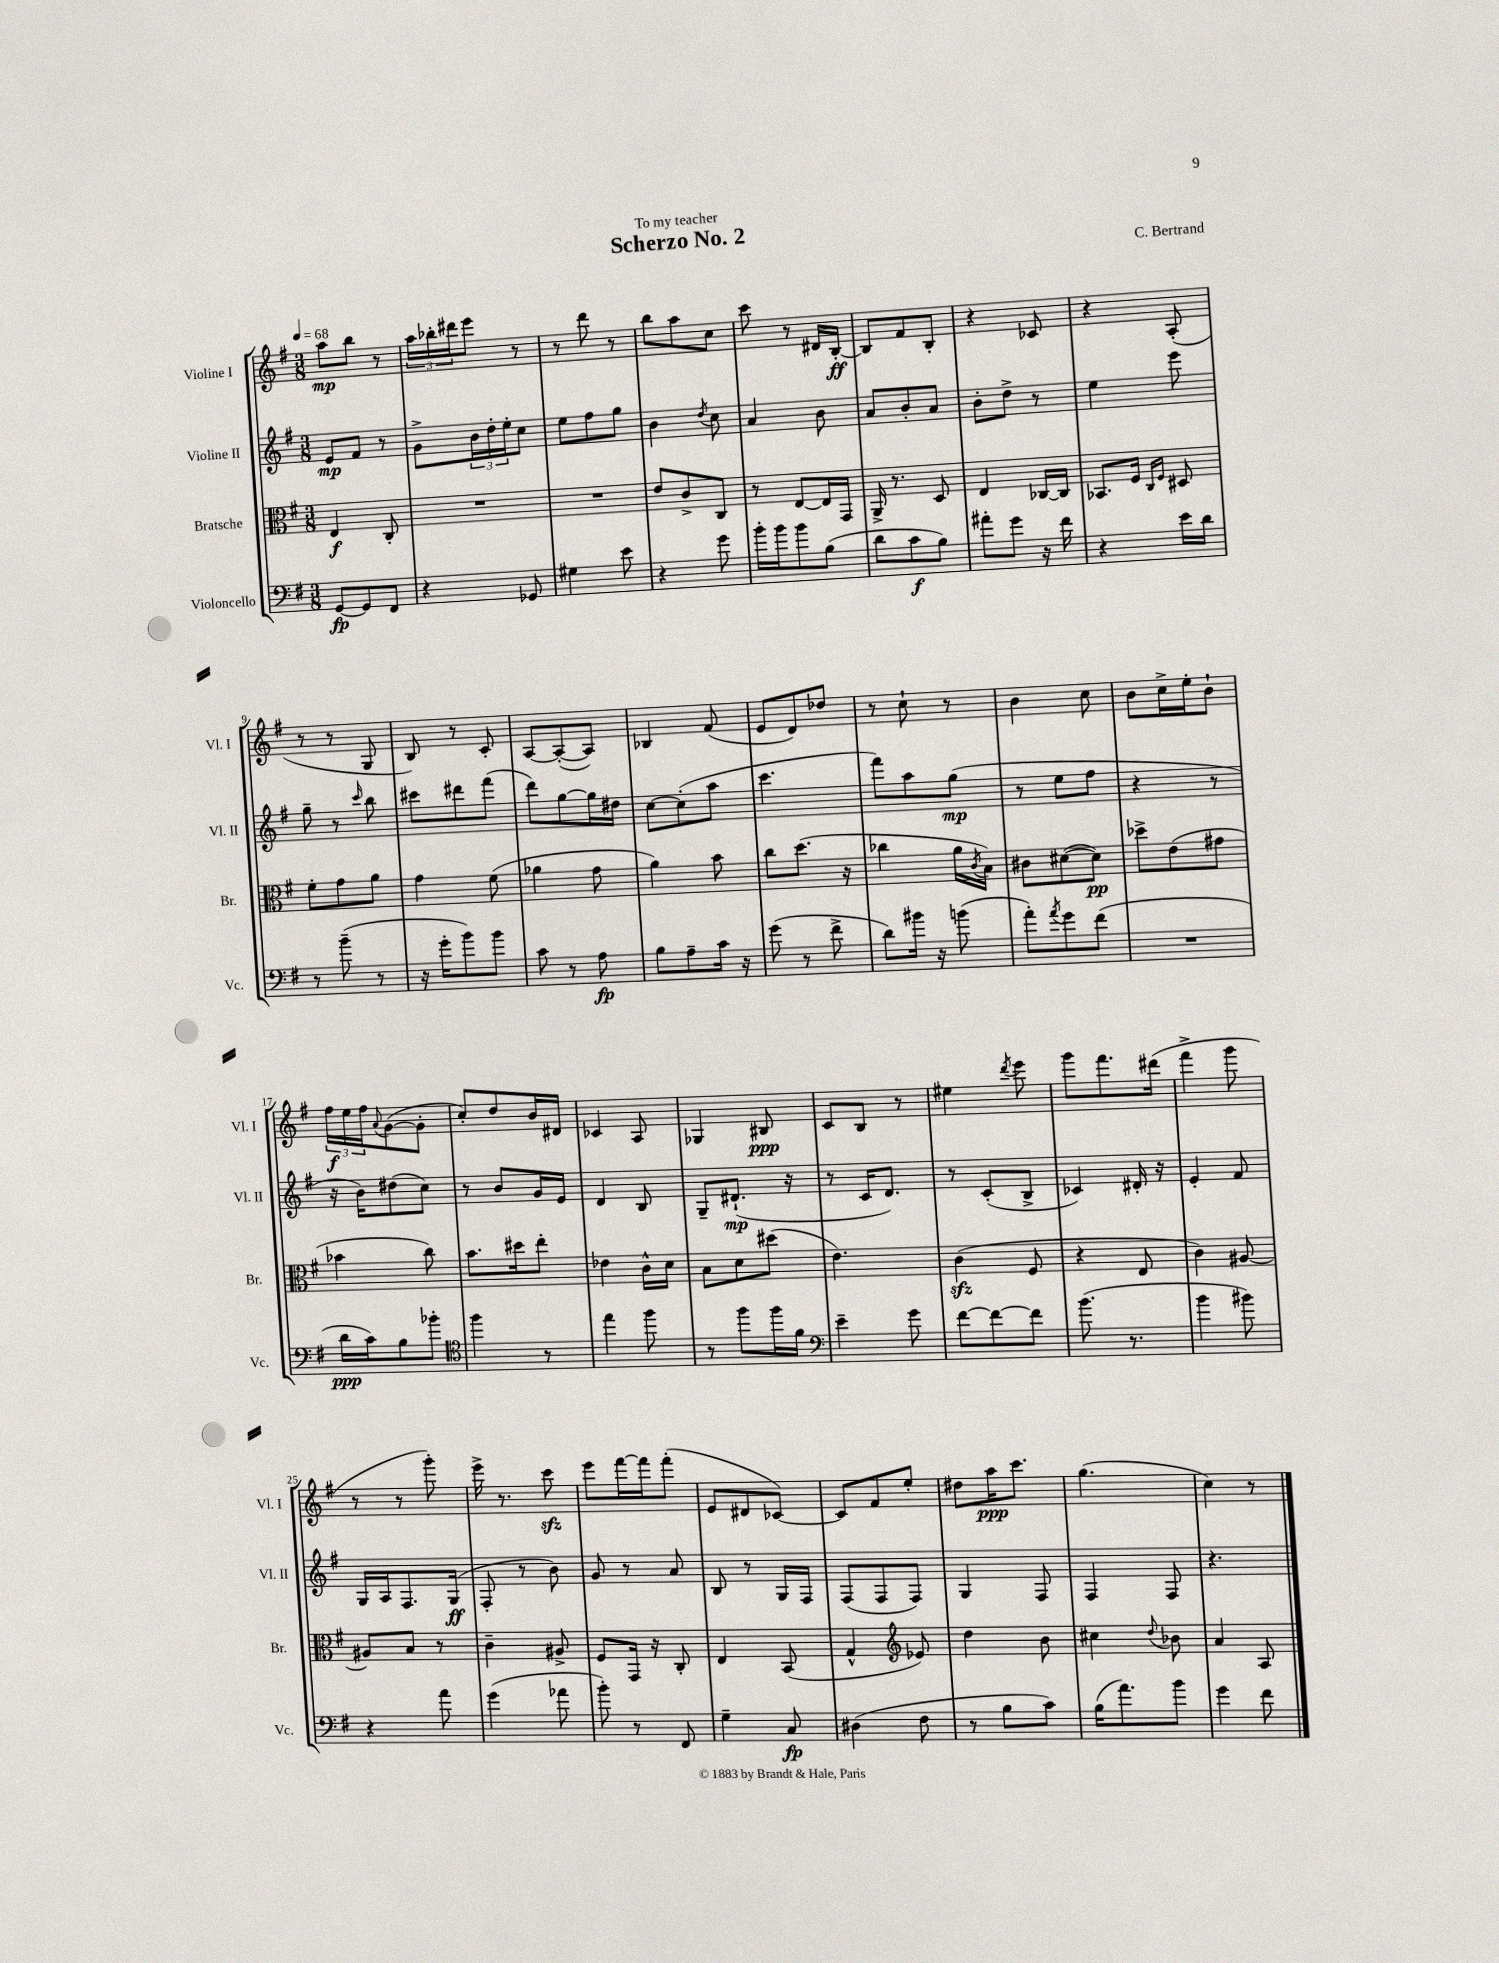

**kern	**dynam	**kern	**dynam	**kern	**dynam	**kern	**dynam
*part4	*part4	*part3	*part3	*part2	*part2	*part1	*part1
*staff4	*staff4	*staff3	*staff3	*staff2	*staff2	*staff1	*staff1
*I"Violoncello	*	*I"Bratsche	*	*I"Violine II	*	*I"Violine I	*
*I'Vc.	*	*I'Br.	*	*I'Vl. II	*	*I'Vl. I	*
*clefF4	*	*clefC3	*	*clefG2	*	*clefG2	*
*k[f#]	*	*k[f#]	*	*k[f#]	*	*k[f#]	*
*M3/8	*	*M3/8	*	*M3/8	*	*M3/8	*
*MM68	*	*MM68	*	*MM68	*	*MM68	*
=1	=1	=1	=1	=1	=1	=1	=1
[8GG/L	fp	4E/	f	8e/L	mp	8aa\L	mp
8GG/]	.	.	.	8f#/J	.	8bb\J	.
8FF#/J	.	8C'/	.	8r	.	8r	.
=2	=2	=2	=2	=2	=2	=2	=2
4r	.	4.r	.	8g^\L	.	24aa\LL	.
.	.	.	.	.	.	24bb-X'\	.
.	.	.	.	.	.	24ddd#X\J	.
.	.	.	.	24b\L	.	8eee\J	.
.	.	.	.	24dd'\	.	.	.
.	.	.	.	24ee'\J	.	.	.
8GG-X/	.	.	.	8cc\J	.	8r	.
=3	=3	=3	=3	=3	=3	=3	=3
4G#X\	.	4.r	.	8ee\L	.	8r	.
.	.	.	.	8ff#\	.	8ddd\	.
8e\	.	.	.	8gg\J	.	8r	.
=4	=4	=4	=4	=4	=4	=4	=4
4r	.	8e/L	.	4b\	.	8bb\L	.
.	.	8c^/	.	.	.	8aa\	.
.	.	.	.	8qdd/	.	.	.
8g\	.	8C/J	.	8cc\	.	8cc\J	.
=5	=5	=5	=5	=5	=5	=5	=5
16b'\LL	.	8r	.	4a/	.	8ccc\	.
16b\J	.	.	.	.	.	.	.
8b\	.	[8E/L	.	.	.	8r	.
(8B\J	.	16E/L]	.	8b\	.	16d#X/LL	.
.	.	16GG/JJ	.	.	.	[16B'/JJ	ff
=6	=6	=6	=6	=6	=6	=6	=6
8d\L	.	16AA^/	.	8a/L	.	8B/L]	.
.	.	8.r	.	.	.	.	.
8c\	f	.	.	8b'/	.	8f#/	.
8B\J)	.	8D/	.	8a/J	.	8B'/J	.
=7	=7	=7	=7	=7	=7	=7	=7
8a#X'\L	.	4E/	.	8b'\L	.	4r	.
8g\J	.	.	.	8dd^\J	.	.	.
16r	.	[16C-X/LL	.	8r	.	8c-X/	.
16f#\	.	16C-/JJ]	.	.	.	.	.
=8	=8	=8	=8	=8	=8	=8	=8
4r	.	8.BB-X/L	.	4ee\	.	4r	.
.	.	16F#/Jk	.	.	.	.	.
.	.	16qqC/LL	.	.	.	.	.
.	.	16qqF#/JJ	.	.	.	.	.
16e\LL	.	8D#X/	.	8eee\	.	(8A'/	.
16d\JJ	.	.	.	.	.	.	.
!!LO:LB:g=z
=9	=9	=9	=9	=9	=9	=9	=9
8r	.	8f#'\L	.	8gg~\	.	8r	.
(8b~\	.	8g\	.	8r	.	8r	.
.	.	.	.	16qqccc/	.	.	.
8r	.	8a\J	.	8bb\	.	8G/	.
=10	=10	=10	=10	=10	=10	=10	=10
16r	.	4g\	.	8ccc#X\L	.	8B/)	.
16g'\KL	.	.	.	.	.	.	.
8b\)	.	.	.	8ddd#X\	.	8r	.
8b\J	.	(8f#\	.	(8fff#\J	.	8c'/	.
=11	=11	=11	=11	=11	=11	=11	=11
8c\	.	4a-X\	.	8ddd\L)	.	[8A/L	.
8r	.	.	.	[8gg\	.	(8A'/_	.
8A\	fp	8g\	.	16gg\L]	.	8A/J])	.
.	.	.	.	16dd#X\JJ	.	.	.
=12	=12	=12	=12	=12	=12	=12	=12
8B\L	.	4a\)	.	[8cc\L	.	4B-X/	.
8A~\	.	.	.	(8cc'\]	.	.	.
16c\Jk	.	8b\	.	8aa\J	.	(8f#/	.
16r	.	.	.	.	.	.	.
=13	=13	=13	=13	=13	=13	=13	=13
(8g\	.	8cc\L	.	4.ccc\	.	8e/L	.
8r	.	(8.dd\J	.	.	.	8d/)	.
8f#^\	.	.	.	.	.	8dd-X/J	.
.	.	16r	.	.	.	.	.
=14	=14	=14	=14	=14	=14	=14	=14
8d\L)	.	4cc-X\	.	8fff#\L)	.	8r	.
16b#X\Jk	.	.	.	8aa\	.	8cc`\	.
16r	.	.	.	.	.	.	.
(8bn\	.	16a\LL	.	(8gg\J	mp	8r	.
.	.	8qc/	.	.	.	.	.
.	.	16B\JJ)	.	.	.	.	.
=15	=15	=15	=15	=15	=15	=15	=15
8a'\L)	.	8c#X\L	.	8r	.	4b\	.
8qa/	.	.	.	.	.	.	.
8g\	.	([8d#X\	.	8ee\L	.	.	.
(8f#\J	.	8d#\J])	pp	8ff#\J	.	8cc\	.
=16	=16	=16	=16	=16	=16	=16	=16
4.r	.	8dd-X^\L	.	4r	.	8b\L	.
.	.	(8e\	.	.	.	16cc^\L	.
.	.	.	.	.	.	16ee'\J	.
.	.	8g#X\J	.	8r	.	8b`\J	.
!!LO:LB:g=z
=17	=17	=17	=17	=17	=17	=17	=17
16d\LL	ppp	4b-X\	.	16r	.	24ff#\LL	f
.	.	.	.	.	.	24ee\	.
16c\J)	.	.	.	16b\KL)	.	.	.
.	.	.	.	.	.	24ff#\J	.
.	.	.	.	.	.	8qqa/	.
8B\	.	.	.	(8dd#X\	.	([8g\	.
8b-X'\J	.	8cc\)	.	8cc\J)	.	8g'\J]	.
=18	=18	=18	=18	=18	=18	=18	=18
*clefC4	*	*	*	*	*	*	*
4ff#\	.	8.b\L	.	8r	.	8cc'/L)	.
.	.	.	.	8b/L	.	8dd/	.
.	.	16dd#X\k	.	.	.	.	.
8r	.	8ee'\J	.	16g/L	.	16b/L	.
.	.	.	.	16e/JJ	.	16d#X/JJ	.
=19	=19	=19	=19	=19	=19	=19	=19
4ee\	.	4e-X\	.	4d/	.	4c-X/	.
8ff#\	.	16c^^\LL	.	8B/	.	8A/	.
.	.	16d\JJ	.	.	.	.	.
=20	=20	=20	=20	=20	=20	=20	=20
8r	.	8B\L	.	8G~/L	.	4G-X/	.
8ff#\L	.	8d\	.	(8.d#X`/J	mp	.	.
16ff#\L	.	(8dd#X\J	.	.	.	8B#X/	ppp
16f#\JJ	.	.	.	16r	.	.	.
=21	=21	=21	=21	=21	=21	=21	=21
*clefF4	*	*	*	*	*	*	*
4e~\	.	4.e\)	.	8r	.	8c/L	.
.	.	.	.	16c/KL	.	8B/J	.
.	.	.	.	8.d/J)	.	.	.
8g\	.	.	.	.	.	8r	.
=22	=22	=22	=22	=22	=22	=22	=22
[8f#\L	.	(4czz\	.	8r	.	4ee#X\	.
8f#\_	.	.	.	(8c'/L	.	.	.
.	.	.	.	.	.	8qddd/	.
8f#\J]	.	8F#/	.	8B^/J	.	8eee\	.
=23	=23	=23	=23	=23	=23	=23	=23
(8.b\	.	4r	.	4c-X/)	.	8ggg\L	.
.	.	.	.	.	.	8.fff#\	.
8.r	.	.	.	.	.	.	.
.	.	8E/	.	16d#X'/	.	.	.
.	.	.	.	16r	.	(16ddd#X\Jk	.
=24	=24	=24	=24	=24	=24	=24	=24
4b\	.	4c\)	.	4e'/	.	4fff#^\	.
8b#X\)	.	[8A#X/	.	8f#/	.	8ggg\	.
!!LO:LB:g=z
=25	=25	=25	=25	=25	=25	=25	=25
4r	.	8A#X/L]	.	16G/LL	.	8r	.
.	.	.	.	16A/J	.	.	.
.	.	8B/J	.	8.F#/	.	8r	.
8a\	.	8r	.	.	.	8ggg'\)	.
.	.	.	.	(16G/Jk	ff	.	.
=26	=26	=26	=26	=26	=26	=26	=26
(4g\	.	4c~\	.	8F#'/	.	16eee^\	.
.	.	.	.	.	.	8.r	.
.	.	.	.	8r	.	.	.
8a-X\	.	8A#X^/	.	8b\)	.	8ccczz\	.
=27	=27	=27	=27	=27	=27	=27	=27
8b'\)	.	8F#/L	.	8g/	.	8eee\L	.
8r	.	16GG/Jk	.	8r	.	[16fff#\L	.
.	.	16r	.	.	.	16fff#\J]	.
8FF#/	.	8C'/	.	8a/	.	(8fff#'\J	.
=28	=28	=28	=28	=28	=28	=28	=28
4G~\	.	4E/	.	8B/	.	8e/L	.
.	.	.	.	8r	.	8d#X/	.
8C/	fp	(8BB/	.	16G/LL	.	[8c-X/J)	.
.	.	.	.	16F#/JJ	.	.	.
=29	=29	=29	=29	=29	=29	=29	=29
(4D#X\	.	4G^^/	.	(8F#/L	.	8c-/L]	.
.	.	.	.	8F#/	.	8f#/	.
*	*	*clefG2	*	*	*	*	*
8F#\	.	8e-X/)	.	8F#/J)	.	8ee'/J	.
=30	=30	=30	=30	=30	=30	=30	=30
8r	.	4dd\	.	4G/	.	8dd#X\L	.
8B\L	.	.	.	.	.	16aa\K	ppp
.	.	.	.	.	.	8.ccc\J	.
8c\J)	.	8b\	.	8F#/	.	.	.
=31	=31	=31	=31	=31	=31	=31	=31
(16B\KL	.	4cc#X\	.	4F#/	.	(4.gg\	.
8.a\)	.	.	.	.	.	.	.
.	.	8qqdd/	.	.	.	.	.
8b\J	.	8b-X\	.	8F#/	.	.	.
=32	=32	=32	=32	=32	=32	=32	=32
4g\	.	4a/	.	4.r	.	4cc\)	.
8f#\	.	8A/	.	.	.	8r	.
==	==	==	==	==	==	==	==
*-	*-	*-	*-	*-	*-	*-	*-
